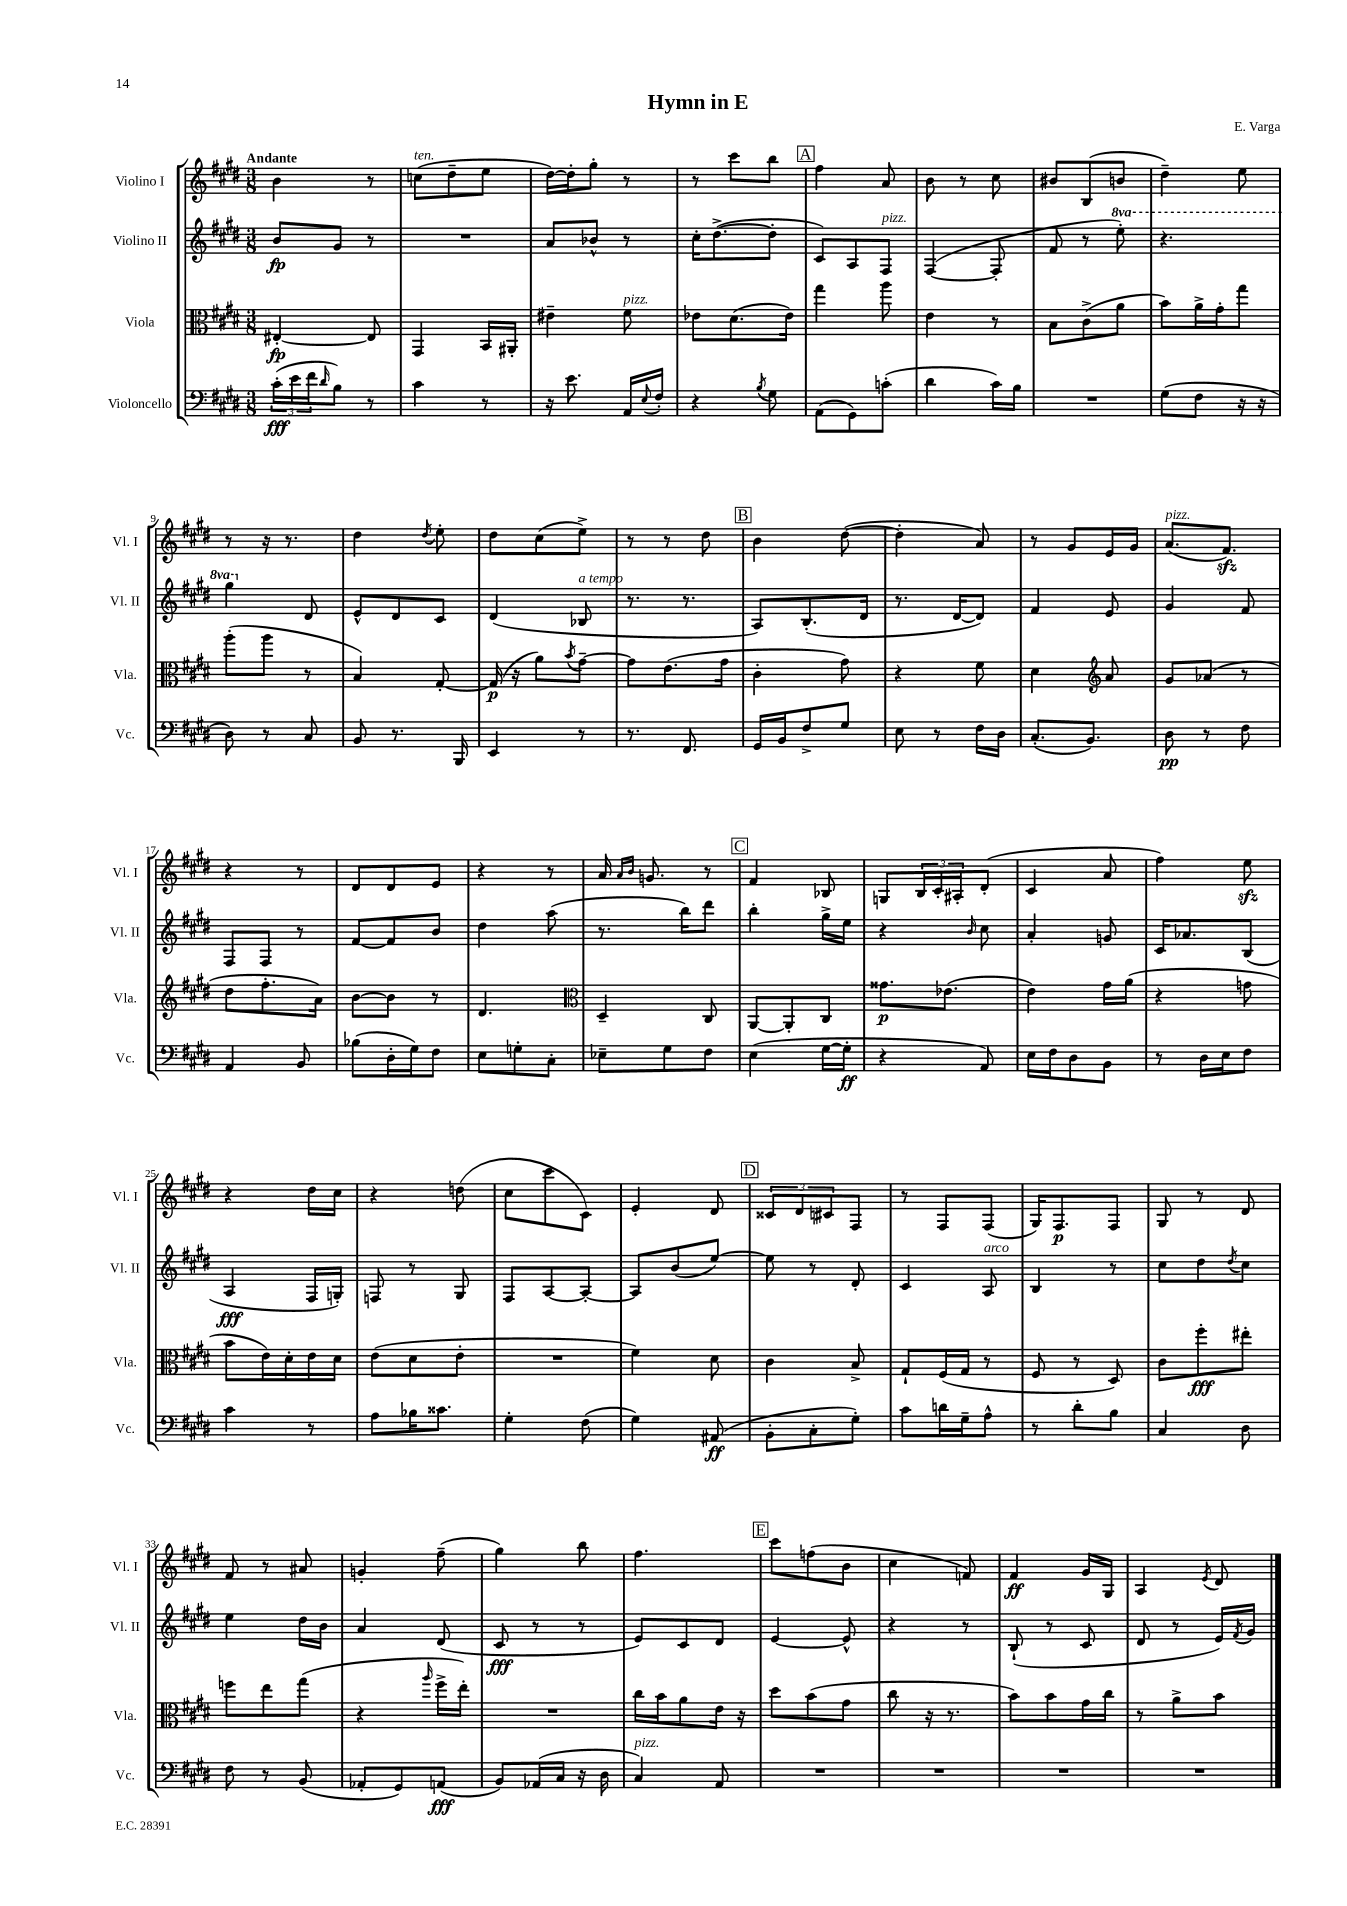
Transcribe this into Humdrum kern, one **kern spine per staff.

**kern	**kern	**kern	**kern
*staff4	*staff3	*staff2	*staff1
*clefF4	*clefC3	*clefG2	*clefG2
*k[f#c#g#d#]	*k[f#c#g#d#]	*k[f#c#g#d#]	*k[f#c#g#d#]
*M3/8	*M3/8	*M3/8	*M3/8
(24c#'	[4E#'	8b	4b
24e	.	.	.
24f#	.	.	.
16qqd#	.	.	.
8B)	.	8g#	.
8r	8E#]	8r	8r
=	=	=	=
4c#	4GG#	4.r	(8cc
.	.	.	8dd#~
8r	16BB	.	8ee
.	16AA#'	.	.
=	=	=	=
16r	4e#~	8a	[16dd#)
8.e	.	.	16dd#']
.	.	8b-^^	8gg#'
16AA	8f#	8r	8r
8qqE	.	.	.
16F#'	.	.	.
=	=	=	=
4r	8e-	16cc#'	8r
.	.	([8.dd#^	.
.	(8.d#	.	8ccc#
8qB	.	.	.
8G#	.	8dd#']	8bb
.	16e-)	.	.
=	=	=	=
(8AA	4gg#	8c#)	4ff#
8GG#)	.	8A	.
(8c'	8aa	8F#	8a
=	=	=	=
4d#	4e	([4F#	8b
.	.	.	8r
16c#)	8r	8F#']	8cc#
16B	.	.	.
=	=	=	=
4.r	8B	8f#	8b#
.	(8c#^	8r	(8B
.	8a	8eee')	8b
=	=	=	=
(8G#	8b)	4.r	4dd#~)
8F#	16a^	.	.
.	16g#'	.	.
16r	8gg#	.	8ee
16r	.	.	.
=	=	=	=
8D#)	(8aa'	4ggg#	8r
8r	8aa	.	16r
.	.	.	8.r
8C#	8r	8d#	.
=	=	=	=
8BB	4B)	8e^^	4dd#
8.r	.	8d#	.
.	.	.	8qdd#
.	[8G#'	8c#	8ee'
16BBB	.	.	.
=	=	=	=
4EE	(16G#]	(4d#	8dd#
.	16r	.	.
.	8a)	.	(8cc#
.	8qb	.	.
8r	[8g#~	8B-	8ee^)
=	=	=	=
8.r	8g#]	8.r	8r
.	(8.e	.	8r
8.FF#	.	8.r	.
.	.	.	8dd#
.	16g#	.	.
=	=	=	=
16GG#	4c#'	8A)	4b
16BB	.	.	.
8F#^	.	(8.B'	.
8G#	8g#)	.	([8dd#
.	.	16d#	.
=	=	=	=
8E	4r	8.r	4dd#']
8r	.	.	.
.	.	[16d#	.
16F#	8f#	8d#])	8a)
16D#	.	.	.
=	=	=	=
(8.C#'	4d#	4f#	8r
.	.	.	8g#
8.BB)	.	.	.
*	*clefG2	*	*
.	8a	8e	16e
.	.	.	16g#
=	=	=	=
8D#	8g#	4g#	(8.a
8r	(8a-	.	.
.	.	.	8.f#)
8F#	8r	8f#	.
=	=	=	=
4AA	8dd#	8F#	4r
.	8.ff#'	8F#	.
8BB	.	8r	8r
.	16a)	.	.
=	=	=	=
(8B-	[8b	[8f#	8d#
16D#'	8b]	8f#]	8d#
16G#)	.	.	.
8F#	8r	8b	8e
=	=	=	=
8E	4.d#	4dd#	4r
8G'	.	.	.
8C#'	.	(8aa	8r
=	=	=	=
*	*clefC3	*	*
8E-~	4D#~	8.r	16a
.	.	.	16qqa
.	.	.	16qqb
.	.	.	8.g
8G#	.	.	.
.	.	16bb)	.
8F#	8C#	8ddd#	8r
=	=	=	=
(4E	[8AA	4bb'	4f#
.	8AA']	.	.
[16G#	8C#	16gg#^	8B-
16G#']	.	16ee	.
=	=	=	=
4r	8.g##	4r	8G
.	.	.	24B
.	.	.	24c#'
.	(8.e-	.	.
.	.	.	24A#'
.	.	16qqb	.
8AA)	.	8cc#	(8d#'
=	=	=	=
16E	4e)	4a'	4c#
16F#	.	.	.
8D#	.	.	.
8BB	16g#	8g	8a
.	(16a	.	.
=	=	=	=
8r	4r	16c#	4ff#)
.	.	8.a-	.
16D#	.	.	.
16E	.	.	.
8F#	8g	(8B	8ee
=	=	=	=
4c#	8b	4A	4r
.	16e)	.	.
.	16d#'	.	.
8r	16e	16F#	16dd#
.	16d#	16G')	16cc#
=	=	=	=
8A	(8e	8F	4r
16B-	8d#	8r	.
8.c##	.	.	.
.	8e'	8G#	(8dd
=	=	=	=
4G#'	4.r	8F#	8cc#
.	.	[8A	8ccc#
(8F#	.	8A'_	8c#)
=	=	=	=
4G#)	4f#)	8A]	4e'
.	.	(8b	.
(8AA#	8d#	[8ee)	8d#
=	=	=	=
8BB'	4c#	8ee]	12c##
.	.	.	12d#
8C#'	.	8r	.
.	.	.	12c#
8G#')	8B^	8d#'	8F#
=	=	=	=
8c#	8G#`	4c#	8r
16d	(16F#	.	8F#
16G#~	16G#	.	.
8A^^	8r	8A	(8F#
=	=	=	=
8r	8F#	4B	16G#)
.	.	.	8.F#
8d#'	8r	.	.
8B	8D#)	8r	8F#
=	=	=	=
4C#	8c#	8cc#	8G#
.	8ff#'	8dd#	8r
.	.	8qdd#	.
8D#	8ee#'	8cc#	8d#
=	=	=	=
8F#	8ff	4ee	8f#
8r	8ee	.	8r
(8BB	(8gg#	16dd#	8a#
.	.	16b	.
=	=	=	=
8AA-'	4r	4a	4g'
8GG#)	.	.	.
.	16qqaa	.	.
(8AA	16ff#^	(8d#	(8ff#~
.	16ee')	.	.
=	=	=	=
8BB)	4.r	8c#	4gg#)
(16AA-	.	8r	.
16C#	.	.	.
16r	.	8r	8bb
16D#	.	.	.
=	=	=	=
4C#)	16cc#	8e)	4.ff#
.	16b	.	.
.	8a	8c#	.
8AA	16e	8d#	.
.	16r	.	.
=	=	=	=
4.r	8dd#	[4e	8ccc#
.	(8b	.	(8ff
.	8g#	8e^^]	8b
=	=	=	=
4.r	8cc#	4r	4cc#
.	16r	.	.
.	8.r	.	.
.	.	8r	8f)
=	=	=	=
4.r	8b)	(8B`	4f#
.	8b	8r	.
.	16g#	8c#	16g#
.	16cc#	.	16G#
=	=	=	=
4.r	8r	8d#	4A
.	8a^	8r	.
.	.	.	8qe
.	8b	16e)	8d#
.	.	8qf#	.
.	.	16g#	.
==	==	==	==
*-	*-	*-	*-
